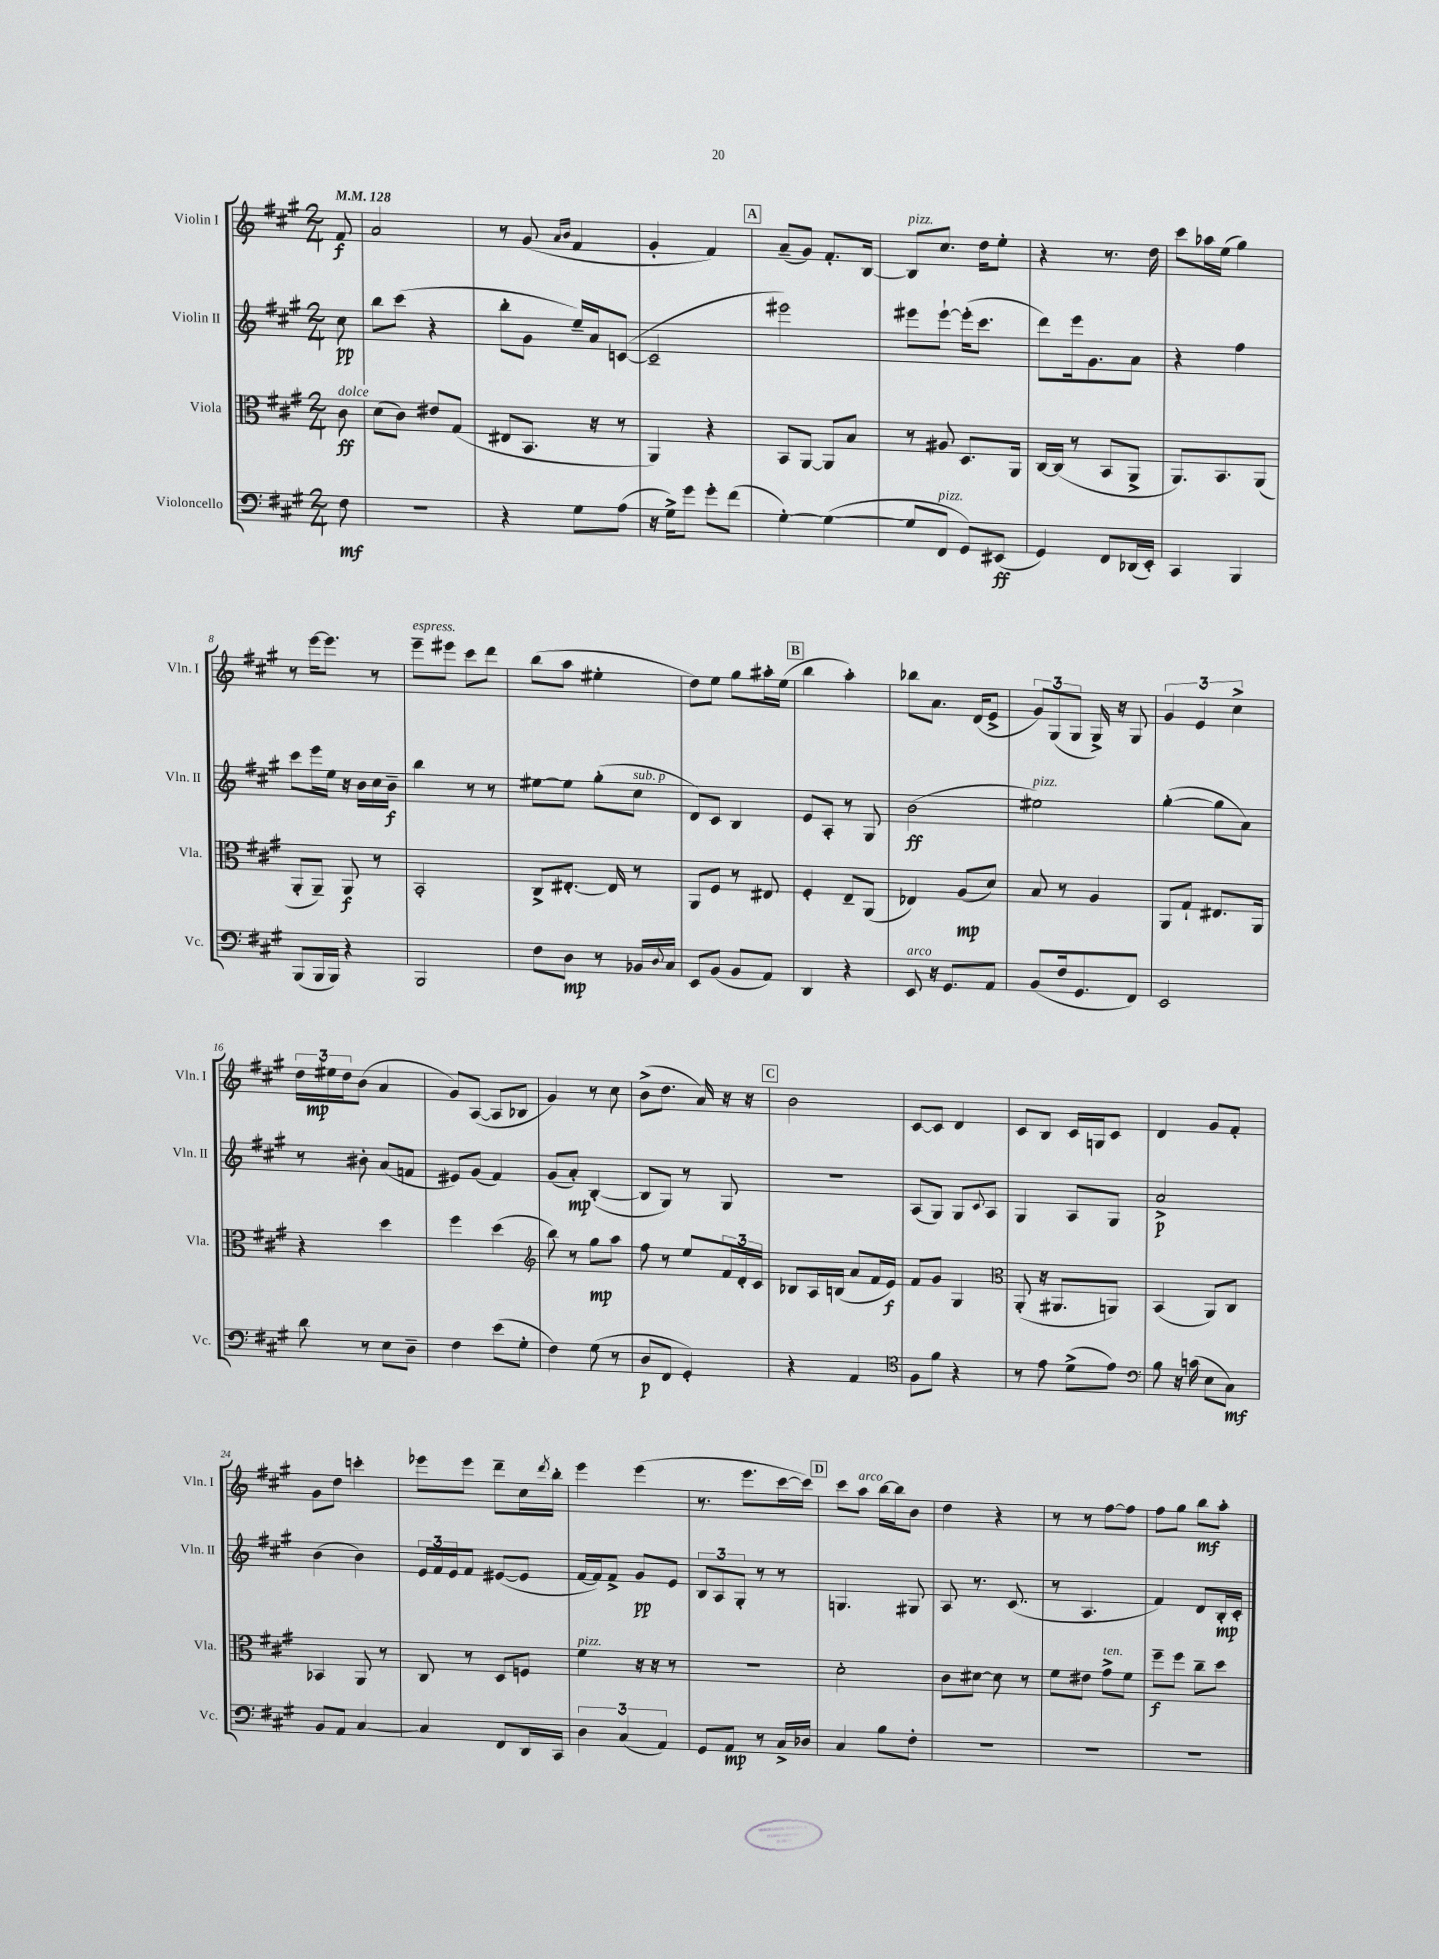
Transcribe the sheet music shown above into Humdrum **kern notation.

**kern	**dynam	**kern	**dynam	**kern	**dynam	**kern	**dynam
*part4	*part4	*part3	*part3	*part2	*part2	*part1	*part1
*staff4	*staff4	*staff3	*staff3	*staff2	*staff2	*staff1	*staff1
*I"Violoncello	*	*I"Viola	*	*I"Violin II	*	*I"Violin I	*
*I'Vc.	*	*I'Vla.	*	*I'Vln. II	*	*I'Vln. I	*
*clefF4	*	*clefC3	*	*clefG2	*	*clefG2	*
*k[f#c#g#]	*	*k[f#c#g#]	*	*k[f#c#g#]	*	*k[f#c#g#]	*
*M2/4	*	*M2/4	*	*M2/4	*	*M2/4	*
*MM128	*	*MM128	*	*MM128	*	*MM128	*
=	=	=	=	=	=	=	=
!	!	!LO:TX:a:i:t=dolce	!	!	!	!	!
8F#\	mf	8c#\	ff	8cc#\	pp	8f#/	f
=1	=1	=1	=1	=1	=1	=1	=1
2r	.	(8d\L	.	8bb\L	.	2a/	.
.	.	8c#\J)	.	(8ccc#\J	.	.	.
.	.	8e#X/L	.	4r	.	.	.
.	.	(8G#/J	.	.	.	.	.
=2	=2	=2	=2	=2	=2	=2	=2
4r	.	8E#X/L	.	8bb'\L	.	8r	.
.	.	8.BB/J	.	8g#\J	.	(8g#/	.
.	.	.	.	.	.	16qqa/LL	.
.	.	.	.	.	.	16qqb/JJ	.
8G#\L	.	.	.	16ee~/LL)	.	4f#/	.
.	.	16r	.	16a/J	.	.	.
(8A\J	.	8r	.	([8cn/J	.	.	.
=3	=3	=3	=3	=3	=3	=3	=3
16r	.	4AA/)	.	2c~/]	.	4g#'/	.
16G#^\KL)	.	.	.	.	.	.	.
8g#\J	.	.	.	.	.	.	.
8g#'\L	.	4r	.	.	.	4f#/)	.
(8f#\J	.	.	.	.	.	.	.
!!LO:REH:place=s1:t=A
=4	=4	=4	=4	=4	=4	=4	=4
[4G#'\)	.	8BB/L	.	2eee#X\)	.	(8a~/L	.
.	.	[8AA/J	.	.	.	8g#/J)	.
(4G#\_	.	8AA/L]	.	.	.	8.f#'/L	.
.	.	8B/J	.	.	.	.	.
.	.	.	.	.	.	[16B/Jk	.
=5	=5	=5	=5	=5	=5	=5	=5
!	!	!	!	!	!	!LO:TX:a:i:t=pizz.	!
8G#/L]	.	8r	.	8eee#X\L	.	8B/L]	.
!LO:TX:a:i:t=pizz.	!	!	!	!	!	!	!
8FF#/J	.	8A#X/	.	[8eee#`\J	.	8.cc#/J	.
8GG#/L)	.	8.D/L	.	(16eee#'\KL]	.	.	.
.	.	.	.	8.ccc#\J	.	16dd\KL	.
(8EE#X/J	ff	.	.	.	.	8ee'\J	.
.	.	16AA/Jk	.	.	.	.	.
=6	=6	=6	=6	=6	=6	=6	=6
4GG#/)	.	[16C#/LL	.	8ddd\L)	.	4r	.
.	.	(16C#/JJ]	.	.	.	.	.
.	.	8r	.	16eee\k	.	.	.
.	.	.	.	8.g#\	.	.	.
8FF#/L	.	8BB/L	.	.	.	8.r	.
(16DD-X/L	.	8AA^/J	.	8a\J	.	.	.
16EE'/JJ)	.	.	.	.	.	16dd\	.
=7	=7	=7	=7	=7	=7	=7	=7
4CC#/	.	8.AA/L)	.	4r	.	8ccc#\L	.
.	.	.	.	.	.	16aa-X\L	.
.	.	8.BB/	.	.	.	(16ee\JJ	.
4BBB/	.	.	.	4ff#\	.	4gg#\)	.
.	.	(8AA/J	.	.	.	.	.
!!LO:LB:g=z
=8	=8	=8	=8	=8	=8	=8	=8
(8BBB/L	.	8AA'/L	.	8ccc#\L	.	8r	.
16BBB/L	.	8AA~/J)	.	16eee\L	.	[16eee\KL	.
16BBB/JJ)	.	.	.	16ee\JJ	.	8.eee\J]	.
4r	.	8AA/	f	16r	.	.	.
.	.	.	.	16b\LL	.	.	.
.	.	8r	.	16cc#\	.	8r	.
.	.	.	.	16b~\JJ	f	.	.
=9	=9	=9	=9	=9	=9	=9	=9
!	!	!	!	!	!	!LO:TX:a:i:t=espress.	!
2BBB/	.	2BB'/	.	4bb\	.	8eee~\L	.
.	.	.	.	.	.	8eee#X\J	.
.	.	.	.	8r	.	8ccc#\L	.
.	.	.	.	8r	.	8ddd\J	.
=10	=10	=10	=10	=10	=10	=10	=10
8F#\L	.	8C#^/L	.	[8ee#X\L	.	(8bb\L	.
8D\J	mp	[8.E#X'/J	.	8ee#\J]	.	8aa\J	.
8r	.	.	.	(8gg#'\L	.	4ee#X'\	.
.	.	16E#/]	.	.	.	.	.
!	!	!	!	!LO:TX:a:i:t=sub. p	!	!	!
16BB-X/LL	.	8r	.	8cc#\J	.	.	.
8qqD/	.	.	.	.	.	.	.
16C#/JJ	.	.	.	.	.	.	.
=11	=11	=11	=11	=11	=11	=11	=11
8EE/L	.	8AA/L	.	8d/L)	.	8dd\L)	.
(8BB/J	.	8F#/J	.	8c#/J	.	8ee\J	.
8BB/L	.	8r	.	4B/	.	8gg#\L	.
8AA/J)	.	8E#X/	.	.	.	16aa#X'\L	.
.	.	.	.	.	.	(16ee\JJ	.
!!LO:REH:place=s1:t=B
=12	=12	=12	=12	=12	=12	=12	=12
4DD/	.	4F#'/	.	8e/L	.	4bb\	.
.	.	.	.	8A'/J	.	.	.
4r	.	8E~/L	.	8r	.	4aa'\)	.
.	.	(8AA/J	.	8G#/	.	.	.
=13	=13	=13	=13	=13	=13	=13	=13
!LO:TX:a:i:t=arco	!	!	!	!	!	!	!
8EE/	.	4E-X/)	.	(2b\	ff	8bb-X\L	.
16r	.	.	.	.	.	8.a\J	.
8.GG#/L	.	.	.	.	.	.	.
.	.	(8A/L	mp	.	.	.	.
.	.	.	.	.	.	(16d/KL	.
8AA/J	.	8d/J)	.	.	.	8e^/J	.
=14	=14	=14	=14	=14	=14	=14	=14
!	!	!	!	!LO:TX:a:i:t=pizz.	!	!	!
(8BB/L	.	8B/	.	2ee#X\)	.	12g#/L)	.
.	.	.	.	.	.	(12G#/	.
16F#/k	.	8r	.	.	.	.	.
.	.	.	.	.	.	12G#/J	.
8.GG#/	.	.	.	.	.	.	.
.	.	4A/	.	.	.	16G#^/)	.
.	.	.	.	.	.	16r	.
8FF#/J)	.	.	.	.	.	8G#/	.
=15	=15	=15	=15	=15	=15	=15	=15
2EE/	.	8AA/L	.	([4gg#'\	.	6g#/	.
.	.	8G#`/J	.	.	.	.	.
.	.	.	.	.	.	6e/	.
.	.	8.E#X/L	.	8gg#\L]	.	.	.
.	.	.	.	.	.	6cc#^\	.
.	.	.	.	8a\J)	.	.	.
.	.	16AA/Jk	.	.	.	.	.
!!LO:LB:g=z
=16	=16	=16	=16	=16	=16	=16	=16
8d\	.	4r	.	8r	.	24dd\LL	.
.	.	.	.	.	.	24ee#X\	mp
.	.	.	.	.	.	24dd\J	.
8r	.	.	.	8b#X'\	.	(8b\J	.
8E\L	.	4dd\	.	(8a/L	.	4a/	.
8D~\J	.	.	.	8fn/J	.	.	.
=17	=17	=17	=17	=17	=17	=17	=17
4F#\	.	4ff#\	.	8e#X/L)	.	8g#/L)	.
.	.	.	.	(8g#/J	.	([8A/J	.
(8e\L	.	(4dd\	.	4f#/)	.	8A/L]	.
8G#'\J	.	.	.	.	.	8B-X/J	.
=18	=18	=18	=18	=18	=18	=18	=18
*	*	*clefG2	*	*	*	*	*
4F#\)	.	8bb\)	.	(8g#/L	.	4g#/)	.
.	.	8r	.	8a'/J)	mp	.	.
(8G#\	.	8gg#\L	mp	([4B'/	.	8r	.
8r	.	8aa\J	.	.	.	8cc#\	.
=19	=19	=19	=19	=19	=19	=19	=19
8D/L	p	8ff#\	.	8B/L]	.	(8b^\L	.
8FF#/J	.	8r	.	8G#/J)	.	8.dd\J	.
4GG#'/)	.	8ee/L	.	8r	.	.	.
.	.	.	.	.	.	16a/)	.
.	.	24f#/L	.	8G#/	.	16r	.
.	.	24d'/	.	.	.	.	.
.	.	.	.	.	.	16r	.
.	.	24c#/JJ	.	.	.	.	.
!!LO:REH:place=s1:t=C
=20	=20	=20	=20	=20	=20	=20	=20
4r	.	8B-X/L	.	2r	.	2b\	.
.	.	16A/L	.	.	.	.	.
.	.	(16Bn/JJ	.	.	.	.	.
4AA/	.	8a/L	.	.	.	.	.
.	.	16f#/L	.	.	.	.	.
.	.	16e/JJ)	f	.	.	.	.
=21	=21	=21	=21	=21	=21	=21	=21
*clefC4	*	*	*	*	*	*	*
8F#\L	.	8f#/L	.	(8A/L	.	[8c#/L	.
8f#\J	.	8g#/J	.	8G#/J)	.	8c#/J]	.
4r	.	4G#/	.	8G#/L	.	4d/	.
.	.	.	.	8qqc#/	.	.	.
.	.	.	.	8A/J	.	.	.
=22	=22	=22	=22	=22	=22	=22	=22
*	*	*clefC3	*	*	*	*	*
8r	.	(8AA'/	.	4G#/	.	8c#/L	.
8e\	.	16r	.	.	.	8B/J	.
.	.	8.AA#X/L	.	.	.	.	.
(8d^\L	.	.	.	8A/L	.	16c#/LL	.
.	.	.	.	.	.	16Gn/J	.
8e\J)	.	8AAn/J)	.	8G#/J	.	8c#/J	.
=23	=23	=23	=23	=23	=23	=23	=23
*clefF4	*	*	*	*	*	*	*
8B\	.	(4BB/	.	2a^/	p	4d/	.
16r	.	.	.	.	.	.	.
(16cn\	.	.	.	.	.	.	.
8E\L	.	8AA/L)	.	.	.	8g#/L	.
8C#\J)	mf	8C#/J	.	.	.	8f#'/J	.
!!LO:LB:g=z
=24	=24	=24	=24	=24	=24	=24	=24
8BB/L	.	4BB-X/	.	(4b\	.	8g#\L	.
8AA/J	.	.	.	.	.	8dd\J	.
[4C#/	.	8AA/	.	4b\)	.	4cccn'\	.
.	.	8r	.	.	.	.	.
=25	=25	=25	=25	=25	=25	=25	=25
4C#/]	.	8C#/	.	24e/LL	.	8eee-X\L	.
.	.	.	.	24f#/	.	.	.
.	.	.	.	24e/J	.	.	.
.	.	8r	.	8f#/J	.	8eee-\J	.
8FF#/L	.	8D/L	.	([8e#X/L	.	8ddd~\L	.
16DD/L	.	8Fn/J	.	8e#/J]	.	16cc#\L	.
.	.	.	.	.	.	8qddd/	.
16CC#/JJ	.	.	.	.	.	16bb'\JJ	.
=26	=26	=26	=26	=26	=26	=26	=26
!	!	!LO:TX:a:i:t=pizz.	!	!	!	!	!
6D\	.	4f#\	.	[16f#/LL	.	4eee\	.
.	.	.	.	16f#/J])	.	.	.
.	.	.	.	8f#^/J	.	.	.
(6C#/	.	.	.	.	.	.	.
.	.	16r	.	8g#/L	pp	(4eee\	.
.	.	16r	.	.	.	.	.
6AA/)	.	.	.	.	.	.	.
.	.	8r	.	8e/J	.	.	.
=27	=27	=27	=27	=27	=27	=27	=27
8GG#/L	.	2r	.	12B/L	.	8.r	.
.	.	.	.	12A/	.	.	.
8AA/J	mp	.	.	.	.	.	.
.	.	.	.	12G#'/J	.	.	.
.	.	.	.	.	.	8.eee\L	.
8r	.	.	.	8r	.	.	.
16C#^/LL	.	.	.	8r	.	[16ccc#\L	.
16D-X/JJ	.	.	.	.	.	16ccc#\JJ])	.
!!LO:REH:place=s1:t=D
=28	=28	=28	=28	=28	=28	=28	=28
4C#/	.	2d'\	.	4.Gn/	.	8ccc#\L	.
!	!	!	!	!	!	!LO:TX:a:i:t=arco	!
.	.	.	.	.	.	8aa\J	.
8B\L	.	.	.	.	.	[16bb\LL	.
.	.	.	.	.	.	16bb\J]	.
8F#'\J	.	.	.	8G#X/	.	8b\J	.
=29	=29	=29	=29	=29	=29	=29	=29
2r	.	8c#\L	.	8A/	.	4dd\	.
.	.	[8d#X\J	.	8.r	.	.	.
.	.	8d#\]	.	.	.	4r	.
.	.	.	.	(8.c#/	.	.	.
.	.	8r	.	.	.	.	.
=30	=30	=30	=30	=30	=30	=30	=30
2r	.	8f#\L	.	8r	.	8r	.
.	.	8e#X\J	.	4.A/	.	8r	.
!	!	!LO:TX:a:i:t=ten.	!	!	!	!	!
.	.	8g#^\L	.	.	.	[8ff#\L	.
.	.	8f#\J	.	.	.	8ff#\J]	.
=31	=31	=31	=31	=31	=31	=31	=31
2r	.	8ff#~\L	f	4f#/)	.	8ff#\L	.
.	.	8ff#\J	.	.	.	8gg#\J	.
.	.	8cc#~\L	.	8d/L	.	8bb\L	mf
.	.	8dd\J	.	16B'/L	mp	8aa'\J	.
.	.	.	.	16c#'/JJ	.	.	.
==	==	==	==	==	==	==	==
*-	*-	*-	*-	*-	*-	*-	*-
